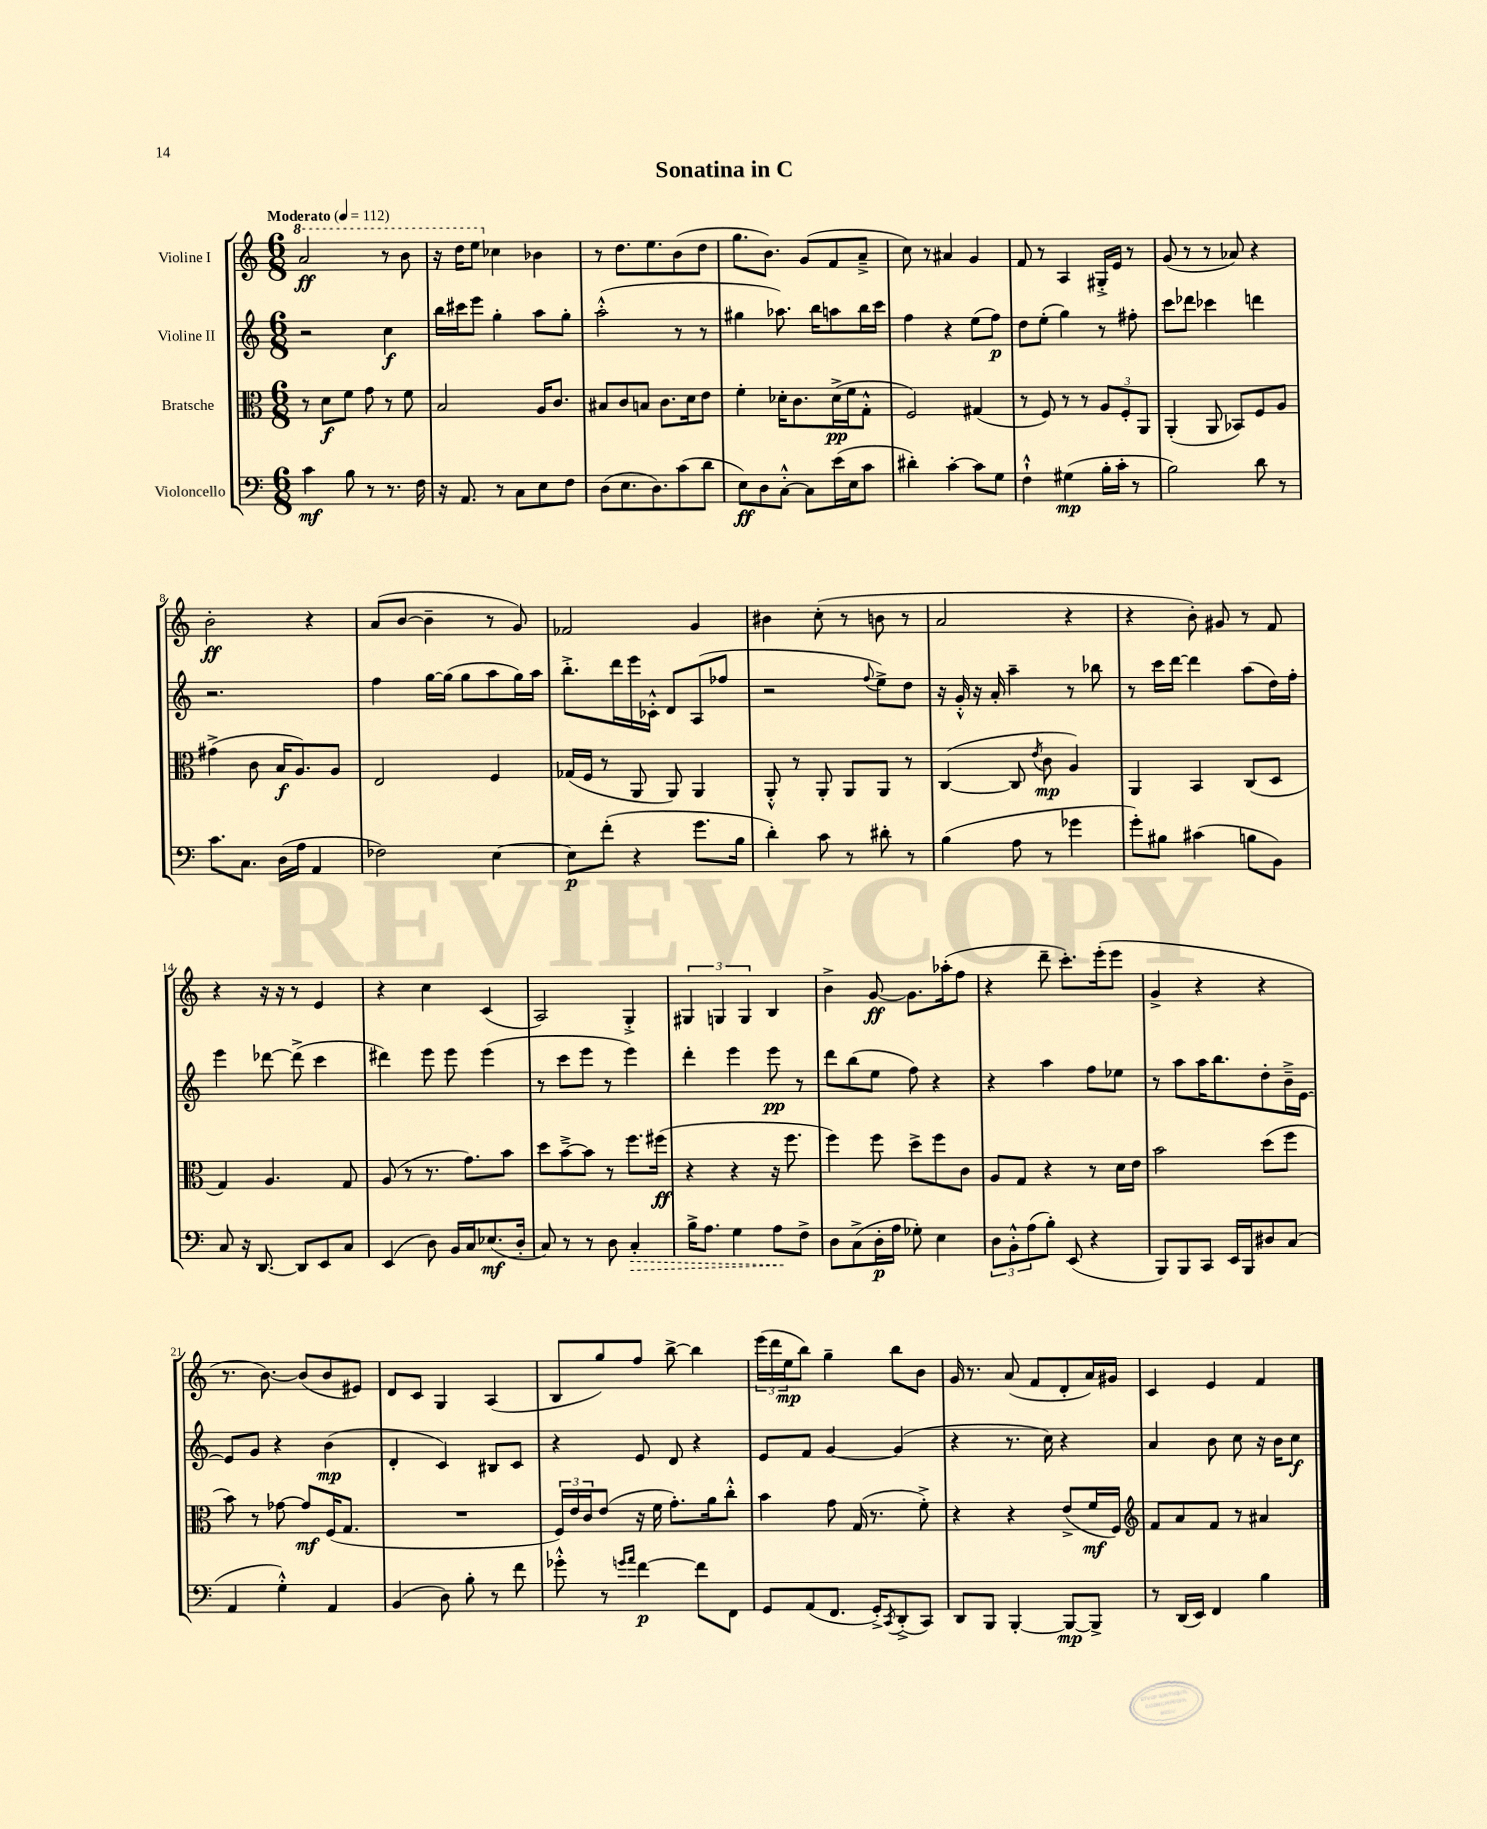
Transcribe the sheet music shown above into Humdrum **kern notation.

**kern	**kern	**kern	**kern
*staff4	*staff3	*staff2	*staff1
*clefF4	*clefC3	*clefG2	*clefG2
*k[]	*k[]	*k[]	*k[]
*M6/8	*M6/8	*M6/8	*M6/8
*MM112	*MM112	*MM112	*MM112
4c	8r	2r	2aa
.	8d	.	.
8B	8f	.	.
8r	8g	.	.
8.r	8r	4cc	8r
.	8f	.	8bb
16F	.	.	.
=	=	=	=
16r	2B	16bb	16r
8.AA	.	16ccc#	16ddd
.	.	8eee	8eee
8r	.	4gg'	4cc-
8C	.	.	.
8E	16A	8aa	4b-
.	8.c	.	.
8F	.	8gg'	.
=	=	=	=
(8D	8B#	(2aa'^^	8r
8.E	8c	.	8.dd
.	8B	.	.
8.D)	.	.	8.ee
.	8.c	.	.
(8c	.	8r	(8b
.	16d	.	.
8d	8e	8r	8dd
=	=	=	=
8E)	4f'	4gg#	8.gg
8D	.	.	.
.	.	.	8.b)
[8C'^^	16d-'	8.aa-)	.
.	8.c	.	.
8C]	.	.	(8g
.	.	16bb	.
(16e	(16d-^	8aa	8f
16E	16f	.	.
8c	8G'^^	16bb	8a~^
.	.	16ccc	.
=	=	=	=
4d#')	2F)	4ff	8cc)
.	.	.	8r
[4c'	.	4r	4a#
8c]	(4G#	(8ee	4g
8G	.	8ff)	.
=	=	=	=
4F`^^	8r	8dd	8f
.	8F)	(8ee'	8r
(4G#	8r	4gg)	4A
.	8r	.	.
16B'	12A	8r	16G#'^
16c'	.	.	16e
.	12F'	.	.
8r	.	8ff#'	8r
.	12AA	.	.
=	=	=	=
2B)	(4AA'	8ccc	(8g
.	.	8ddd-	8r
.	8AA	4ccc-	8r
.	8BB-)	.	8a-)
8d	8F	4ddd	4r
8r	8A	.	.
=	=	=	=
8.c	(4g#^	2.r	2b'
8.C	.	.	.
.	8c	.	.
(16D	16B	.	.
16A	8.A)	.	.
4AA	.	.	4r
.	8A	.	.
=	=	=	=
2F-)	2E	4ff	(8a
.	.	.	[8b
.	.	[16gg	4b~]
.	.	(16gg]	.
.	.	8gg	.
[4E	4F	8aa	8r
.	.	16gg)	8g)
.	.	16aa	.
=	=	=	=
8E]	(16G-	8.bb'^	2f-
.	16F	.	.
(8f'	8r	.	.
.	.	16ddd	.
4r	8AA	16eee	.
.	.	16c-'^^	.
.	8AA)	8d	.
8.g	4AA	(8A	4g
.	.	8ff-	.
16B	.	.	.
=	=	=	=
4d')	8AA'^^	2r	4b#
.	8r	.	.
8c	8AA'	.	(8cc'
8r	8AA	.	8r
.	.	8qqff	.
8d#'	8AA	8ee^)	8b
8r	8r	8dd	8r
=	=	=	=
(4B	([4C	16r	2a
.	.	16g'^^	.
.	.	16r	.
.	.	16a'	.
8A	8C]	4aa~	.
.	8qe	.	.
8r	8c	.	.
4g-	4A)	8r	4r
.	.	8bb-	.
=	=	=	=
8g')	4AA	8r	4r
8B#	.	16ccc	.
.	.	[16ddd	.
(4c#	4BB	4ddd]	8b')
.	.	.	8g#
8B	(8C	(8aa	8r
8BB)	8D	16dd)	8f
.	.	16ff'	.
=	=	=	=
8C	4G)	4eee	4r
16r	.	.	.
[8.DD	.	.	.
.	4.A	[8ddd-	16r
.	.	.	16r
8DD]	.	(8ddd-^]	8r
8EE	.	4ccc	4e
8C	8G	.	.
=	=	=	=
(4EE	(8A	4ddd#)	4r
.	8r	.	.
8D)	8.r	8eee	4cc
16BB	.	8eee	.
16C	8.g)	.	.
(8.E-	.	(4eee	(4c
.	8b	.	.
16D'	.	.	.
=	=	=	=
8C)	8dd	8r	2A)
8r	[8b~^	8ccc	.
8r	8b]	8eee	.
8D	8r	8r	.
4C'	8.ff	4eee)	4G'^
.	(16ff#	.	.
=	=	=	=
16B^	4r	4ddd'	6G#
8.A	.	.	.
.	.	.	6G
4G	4r	4eee	.
.	.	.	6G
8A	16r	8eee	4B
.	8.ff	.	.
8F^	.	8r	.
=	=	=	=
8D	4ff)	8ddd	4b^
(8C^	.	(8bb	.
16D'	8ff	8ee	[8g
16A	.	.	.
8G-')	8dd^	8ff)	8.g]
4E	8ff	4r	.
.	.	.	(16aa-'
.	8c	.	8ff
=	=	=	=
12D	8A	4r	4r
12BB'^^	.	.	.
.	8G	.	.
(12A	.	.	.
8B')	4r	4aa	8ddd~
(8EE	.	.	8.ccc')
4r	8r	8ff	.
.	.	.	(16eee'
.	16d	8ee-	8eee
.	16e	.	.
=	=	=	=
8BBB)	2b	8r	4g^
8BBB	.	8aa	.
8CC	.	16aa	4r
.	.	8.bb	.
16EE	.	.	.
16BBB	.	.	.
8D#	(8dd	8dd'	4r
(8C	8ff	16b~^	.
.	.	[16e	.
=	=	=	=
4AA	8b)	8e]	8.r
.	8r	8g	.
.	.	.	[8.b)
4G'^^)	[8g-	4r	.
.	8g-]	.	(8b]
4AA	(16F	(4b	8b
.	8.G	.	.
.	.	.	8e#)
=	=	=	=
(4BB	2.r	4d'	8d
.	.	.	8c
8D)	.	4c)	4G
8B'	.	.	.
8r	.	8B#	(4A
8f	.	8c	.
=	=	=	=
8g-'^^	24F)	4r	8B
.	24e	.	.
.	24c	.	.
8r	(8e	.	8gg)
16qqg	.	.	.
16qqa	.	.	.
[4f	16r	8e	8ff
.	16f	.	.
.	8.g')	8d	[8bb^
8f]	.	4r	4bb]
.	16a	.	.
8FF	8cc'^^	.	.
=	=	=	=
8GG	4b	8e	(24eee
.	.	.	24ddd
.	.	.	24ee
(8AA	.	8f	8bb)
8.FF	8g	[4g	4gg~
.	(16G	.	.
16GG'^)	8.r	.	.
8qCC	.	.	.
(8DD'^	.	(4g]	8bb
8CC)	8f'^)	.	8b
=	=	=	=
8DD	4r	4r	16g
.	.	.	8.r
8BBB	.	.	.
[4BBB'	4r	8.r	(8a
.	.	.	8f
.	.	16cc)	.
8BBB_	(8e^	4r	8d'
8BBB^]	16f	.	16a)
.	16F)	.	16g#
=	=	=	=
*	*clefG2	*	*
8r	8f	4a	4c
(16DD	8a	.	.
16EE)	.	.	.
4FF	8f	8b	4e
.	8r	8cc	.
4B	4a#	16r	4f
.	.	16b	.
.	.	8cc	.
==	==	==	==
*-	*-	*-	*-
